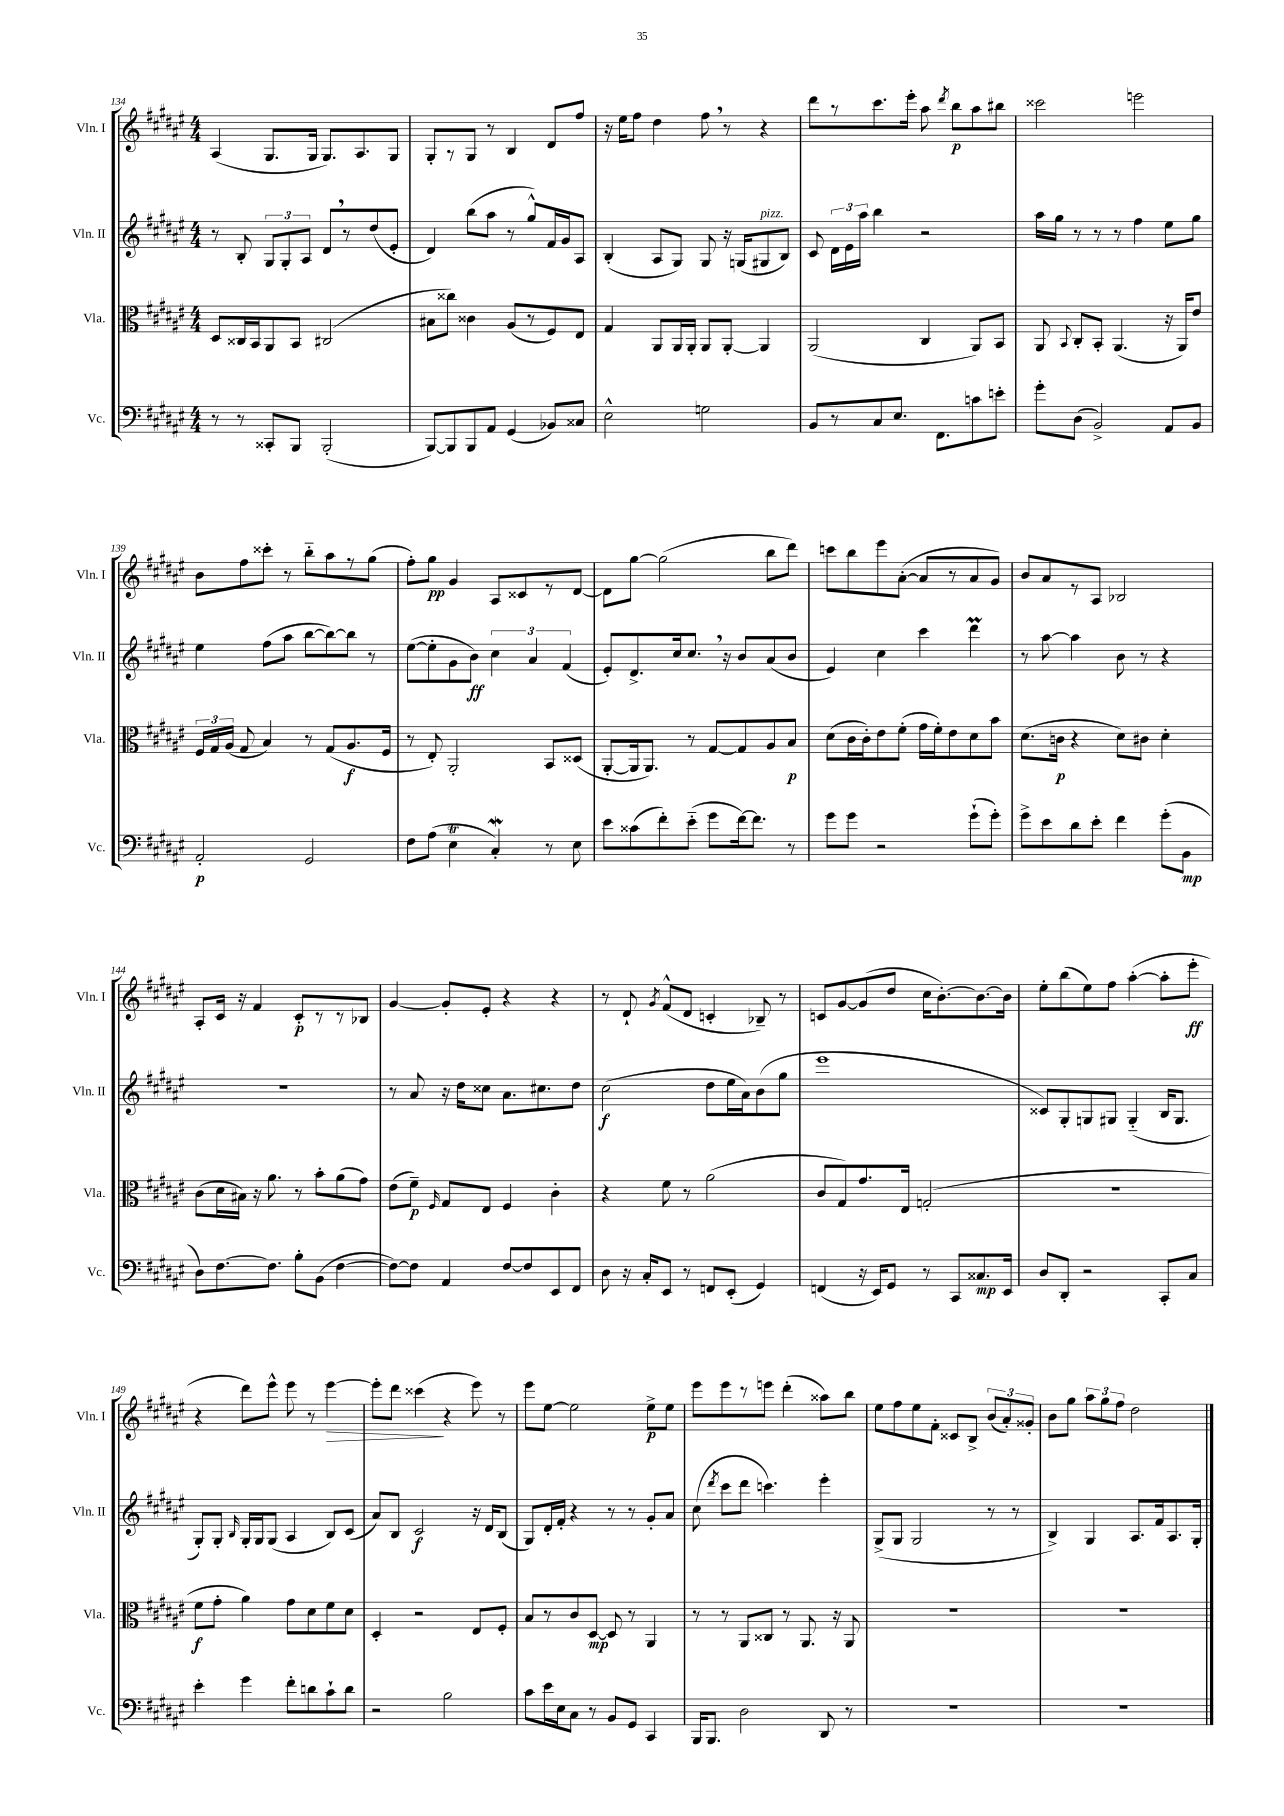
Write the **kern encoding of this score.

**kern	**kern	**kern	**kern
*staff4	*staff3	*staff2	*staff1
*clefF4	*clefC3	*clefG2	*clefG2
*k[f#c#g#d#a#e#]	*k[f#c#g#d#a#e#]	*k[f#c#g#d#a#e#]	*k[f#c#g#d#a#e#]
*M4/4	*M4/4	*M4/4	*M4/4
8r	8D#/L	8r	(4A#/
8r	16C##/L	8B'/	.
.	16BB/J	.	.
8CC##'/L	8AA#/	12G#/L	8.G#/L
.	.	12G#'/	.
8BBB/J	8BB/J	.	.
.	.	12A#/J	.
.	.	.	16G#/Jk
(2BBB'/	(2C#/	8d#/L	8.G#/L)
.	.	8r	.
.	.	.	8.A#/
.	.	(8dd#/	.
.	.	8e#'/J	8G#/J
=	=	=	=
[8BBB/L)	8B#\L	4d#/)	8G#'/L
8BBB/]	8cc##\J)	.	8r
8BBB/	4c##\	(8bb\L	8G#/J
8AA#/J	.	8aa#\J	8r
(4GG#/	(8A#/L	8r	4B/
.	8r	8gg#^^/L)	.
8BB-/L)	8F#/)	16f#/L	8d#/L
.	.	16g#/J	.
8C##/J	8E#/J	8A#/J	8ff#/J
=	=	=	=
2E#^^\	4G#/	(4B'/	16r
.	.	.	16ee#\LK
.	.	.	8ff#\J
.	8AA#/L	8A#/L	4dd#\
.	16AA#/L	8G#/J)	.
.	16AA#'/JJ	.	.
2G\	8AA#/L	8G#/	8ff#\
.	[8AA#'/J	16r	8r
.	.	(16G/LK	.
.	4AA#/]	8G#/	4r
.	.	8B/J)	.
=	=	=	=
8BB/L	(2AA#/	8c#/	8ddd#\L
8r	.	24d#\LL	8r
.	.	24e#\	.
.	.	24aa#\JJ	.
8C#/	.	4bb\	8.ccc#\
8.E#/J	.	.	.
.	.	.	16eee#'\Jk
.	4C#/	2r	8aa#\
8.FF#\L	.	.	.
.	.	.	8qddd#/
.	.	.	8bb\L
8c\	8AA#/L)	.	8aa#\
8e'\J	8BB/J	.	8bb#\J
=	=	=	=
8g#'\L	8AA#/	16aa#\LL	2ccc##\
.	.	16gg#\JJ	.
.	8qqBB/	.	.
(8D#\J	8C#'/L	8r	.
2BB^/)	8BB'/J	8r	.
.	(4.AA#/	8r	.
.	.	4ff#\	2eee\
8AA#/L	16r	8ee#\L	.
.	16AA#/LK)	.	.
8BB/J	8e#/J	8gg#\J	.
=	=	=	=
2AA#'/	24F#/LL	4ee#\	8b\L
.	24G#/	.	.
.	(24A#/JJ	.	.
.	8G#/	.	8ff#\
.	4B/)	(8ff#\L	8ccc##'\J
.	.	8aa#\J	8r
2GG#/	8r	[8bb\L	8bb'~\L
.	(8G#/L	8bb\_)	8aa#\
.	8.A#/	8bb\]J	8r
.	.	8r	(8gg#\J
.	16F#/Jk	.	.
=	=	=	=
8F#\L	8r	([8ee#\L	8ff#'\L)
(8A#\J	8E#'/)	8ee#'\]	8gg#\J
4E#\	2AA#'/	8g#\	4g#/
.	.	8b\J)	.
4C#'/)	.	6cc#\	8A#/L
.	.	.	8c##/
.	.	6a#/	.
8r	8BB/L	.	8r
.	.	(6f#/	.
8E#\	(8D##/J	.	[8d#/J
=	=	=	=
8e#\L	[8AA#'/L	8e#'/L)	8d#\]L
(8c##\	16AA#/]k	8.d#^/	[8gg#\J
.	8.AA#/J)	.	.
8f#'\)	.	.	(2gg#\]
.	.	16cc#/k	.
(8e#'~\J	8r	8.cc#/J	.
8g#\L	[8G#/L	.	.
.	.	16r	.
[16f#\k)	8G#/]	8b/L	.
8.f#\]J	.	.	.
.	8A#/	(8a#/	8bb\L
8r	8B/J	8b/J	8ddd#\J)
=	=	=	=
8g#\L	(8d#\L	4e#/)	8ccc\L
8g#\J	16c#\L	.	8bb\
.	16c#'\J)	.	.
2r	8e#\	4cc#\	8eee#\
.	(8f#'\J	.	([8a#'\J
.	16g#\LL	4ccc#\	8a#/]L
.	16f#'\J)	.	.
.	8e#\	.	8r
(8g#`\L	8d#\	4ddd#\	8a#/
8g#'\J)	8b\J	.	8g#/J)
=	=	=	=
8g#^\L	(8.d#\L	8r	8b/L
8e#\	.	[8aa#\	8a#/
.	16c\Jk	.	.
8d#\	4r	4aa#\]	8r
8e#'\J	.	.	8A#/J
4f#\	8d#\L)	8b\	2B-/
.	8c#\J	8r	.
(8g#'\L	4d#'\	4r	.
8BB\J	.	.	.
=	=	=	=
8D#\L)	(8c#\L	1r	8A#'/L
[8.F#\	16d#\L	.	16c#/Jk
.	16B#\JJ)	.	16r
.	16r	.	4f#/
8.F#\]J	8.a#\	.	.
8B'\L	8r	.	8c#'/L
(8BB\J	8b'\L	.	8r
[4F#\	(8a#\	.	8r
.	8g#\J)	.	8B-/J
=	=	=	=
8F#\_L)	(8e#\L	8r	[4g#/
8F#\]J	8f#~\J)	8a#/	.
.	16qqF#/	.	.
4AA#/	8G#/L	16r	8g#'/]L
.	.	16dd#\LK	.
.	8E#/J	8cc##\J	8e#'/J
[8F#/L	4F#/	8.a#\L	4r
8F#/]	.	.	.
.	.	8.cc#\	.
8EE#/	4c#'\	.	4r
8FF#/J	.	8dd#\J	.
=	=	=	=
8D#\	4r	(2cc#\	8r
16r	.	.	8d#`/
16C#'/LK	.	.	.
.	.	.	8qg#/
8EE#/J	8f#\	.	(8f#^^/L
8r	8r	.	8d#/J
8FF/L	(2a#\	8dd#\L	4c'/
(8EE#'/J	.	16ee#\L	.
.	.	16a#\J)	.
4GG#/)	.	(8b\	8B-~/)
.	.	8gg#\J	8r
=	=	=	=
(4FF/	8c#/L	1eee#	8c/L
.	8G#/)	.	[8g#/
16r	8.g#/	.	(8g#/]
16EE#/LK)	.	.	.
8GG#/J	.	.	8dd#/J
.	16E#/Jk	.	.
8r	(2G'/	.	16cc#\LK
.	.	.	[8.b'\)
8CC#/L	.	.	.
8.C##/	.	.	8.b\_
16EE#/Jk	.	.	16b\]Jk
=	=	=	=
8D#/L	1r	8c##/L)	8ee#'\L
8DD#'/J	.	8G#'/	(8bb\
2r	.	8G/	8ee#\)
.	.	8G#/J	8ff#\J
.	.	(4G#'~/	([4aa#'\
8CC#'/L	.	16B/LK	8aa#'\]L
.	.	8.G#/J	.
8C#/J	.	.	8eee#'\J
=	=	=	=
4e#'\	8f#\L	8G#'/L)	4r
.	8g#'\J	8G#'/J	.
.	.	16qqB/	.
4g#\	4a#\)	16G#'/LL	8ddd#\L)
.	.	16G#/J	.
.	.	(8G#/J	8eee#^^\J
8f#'\L	8g#\L	4A#/	8eee#\
8d\	8d#\	.	8r
8c#`\	8f#\	8B/L)	[4eee#\
8d\J	8d#\J	(8c#/J	.
=	=	=	=
2r	4D#'/	8a#/L)	8eee#'\]L
.	.	8B/J	8ddd#\J
.	2r	2c#/	(4ccc##\
2B\	.	.	4r
.	8E#/L	16r	8eee#\)
.	.	16d#/LK	.
.	8F#'/J	(8B/J	8r
=	=	=	=
8c#\L	8B/L	8G#/L)	8eee#\L
16e#\L	8r	16d#'/L	[8ee#\J
16E#\J	.	16f#'/JJ	.
8C#\J	8c#/	4r	2ee#\]
8r	[8D#/J	.	.
8BB/L	8D#/]	8r	.
8GG#/J	8r	8r	.
4CC#/	4AA#/	8g#'/L	8ee#^\L
.	.	8a#/J	8ee#\J
=	=	=	=
16BBB/LK	8r	(8cc#\	8eee#\L
8.BBB/J	.	.	.
.	.	8qddd#/	.
.	8r	8ccc#\L	8eee#\
2D#\	8AA#/L	8ddd#\J	8r
.	8C##/J	4.ccc\)	8eee\J
.	8r	.	(4ddd#'\
.	8.AA#/	.	.
8DD#/	.	4eee#'\	8aa##\L)
.	16r	.	.
8r	8AA#/	.	8bb\J
=	=	=	=
1r	1r	(8G#^/L	8ee#\L
.	.	8G#/J	8ff#\
.	.	2G#/	8ee#\
.	.	.	8f#'\J
.	.	.	8c##/L
.	.	.	8B^/J
.	.	8r	(12b/L
.	.	.	12a#'/)
.	.	8r	.
.	.	.	12g##'/J
=	=	=	=
1r	1r	4B^/)	8b\L
.	.	.	8gg#\J
.	.	4G#/	12aa#\L
.	.	.	12gg#\
.	.	.	12ff#\J
.	.	8.A#/L	2dd#\
.	.	16f#/k	.
.	.	8.A#/	.
.	.	16G#'/Jk	.
==	==	==	==
*-	*-	*-	*-
